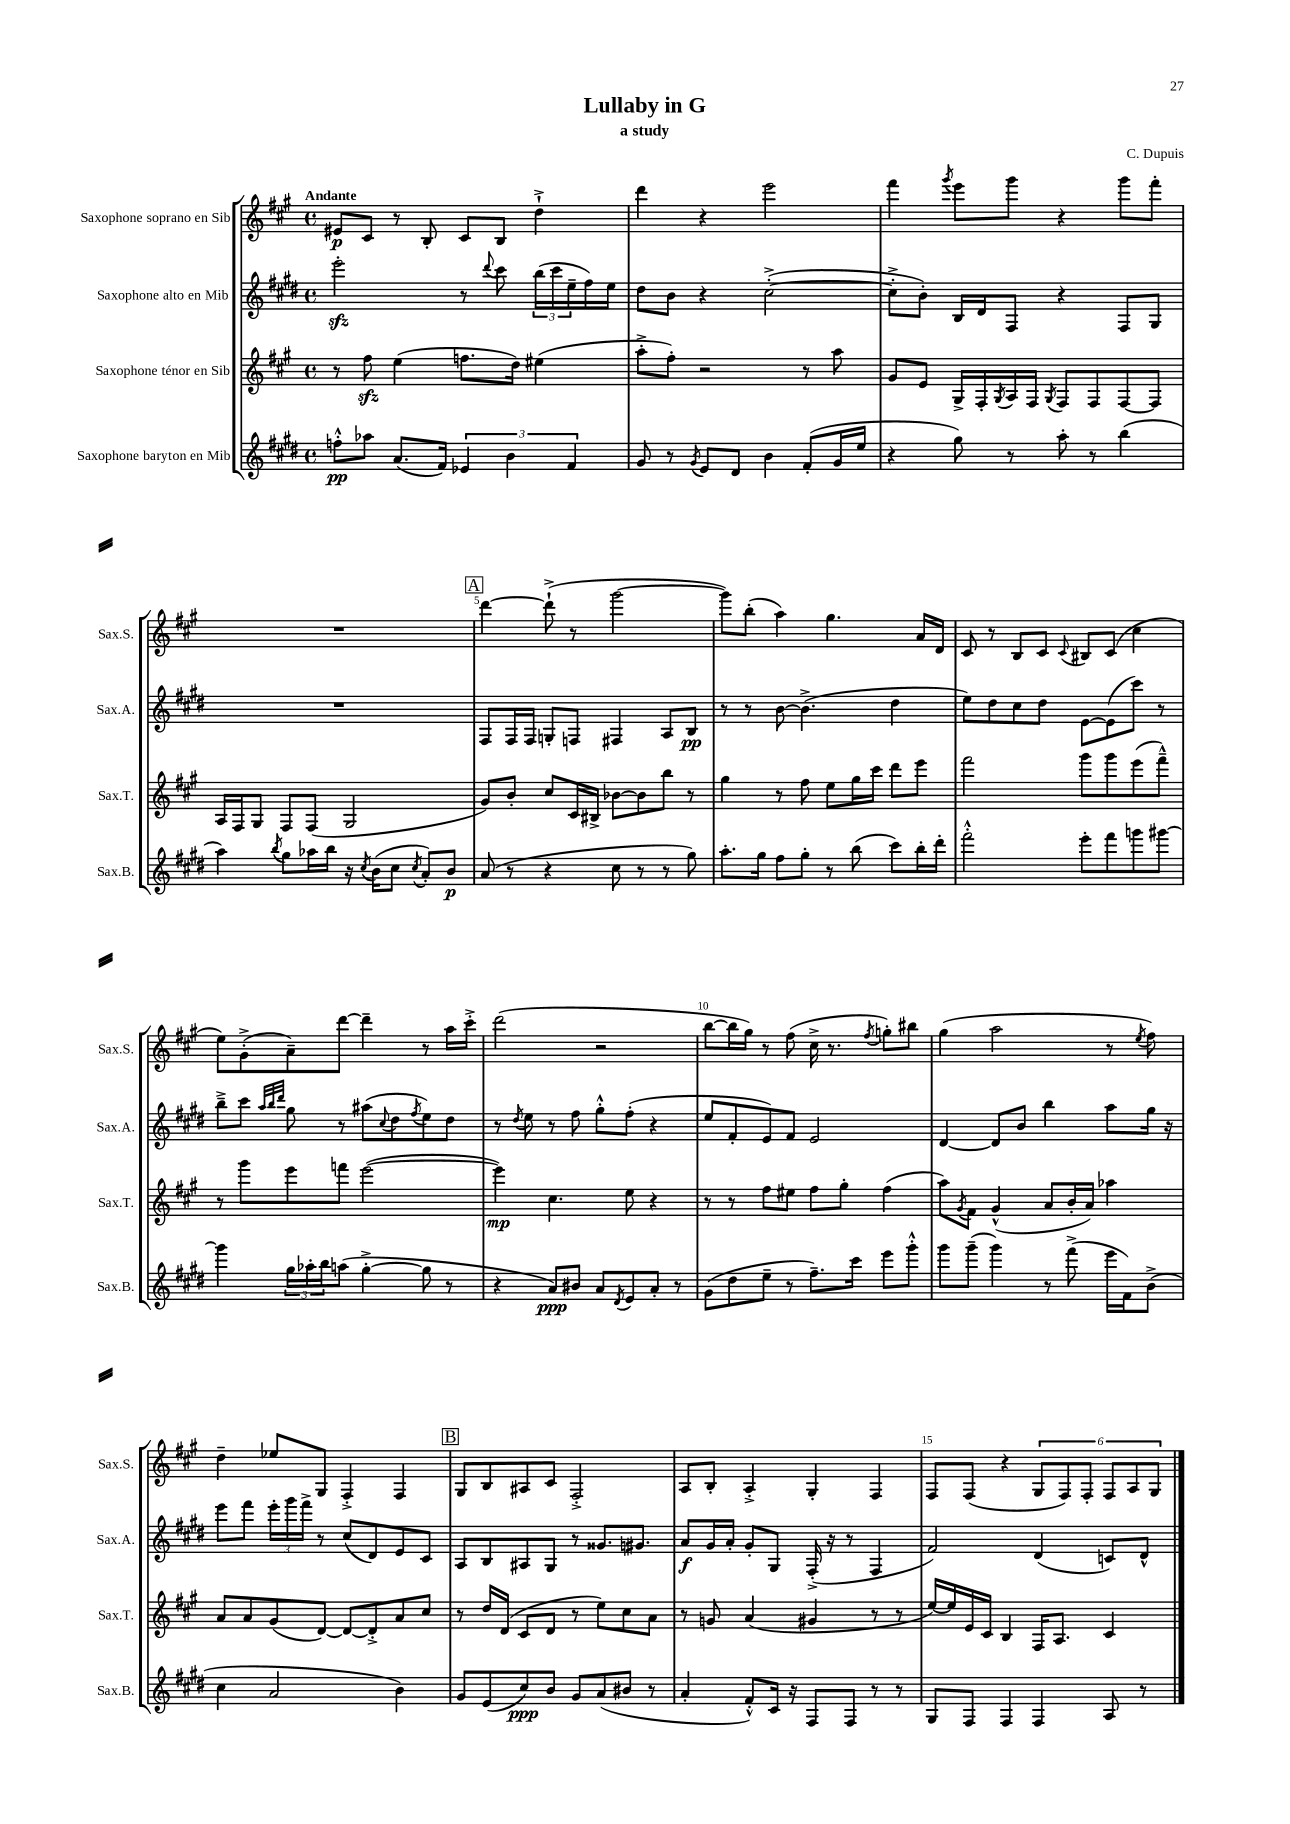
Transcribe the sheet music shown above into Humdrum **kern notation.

**kern	**kern	**kern	**kern
*staff4	*staff3	*staff2	*staff1
*clefG2	*clefG2	*clefG2	*clefG2
*k[f#c#g#d#]	*k[f#c#g#]	*k[f#c#g#d#]	*k[f#c#g#]
*M4/4	*M4/4	*M4/4	*M4/4
*met(c)	*met(c)	*met(c)	*met(c)
8ff'^^	8r	2eee'	8e#
8aa-	8ff#	.	8c#
(8.a	(4ee	.	8r
.	.	.	8B'
16f#)	.	.	.
6e-	8.ff	8r	8c#
.	.	8qqddd#	.
.	.	8ccc#	8B
6b	.	.	.
.	16dd)	.	.
.	(4ee#	(24bb	4dd`^
.	.	24ccc#	.
6f#	.	24ee~	.
.	.	16ff#)	.
.	.	16ee	.
=	=	=	=
8g#	8aa'^	8dd#	4ddd
8r	8ff#')	8b	.
8qg#	.	.	.
8e	2r	4r	4r
8d#	.	.	.
4b	.	([2cc#'^	2eee
(8f#'	8r	.	.
16g#	8aa	.	.
16ee	.	.	.
=	=	=	=
4r	8g#	8cc#'^]	4fff#
.	8e	8b')	.
.	.	.	8qggg#
8gg#)	16G#^	16B	8eee
.	16F#'	16d#	.
.	8qG#	.	.
8r	16A	8F#	8ggg#
.	16F#	.	.
.	8qG#	.	.
8aa'	8F#	4r	4r
8r	8F#	.	.
(4bb	[8F#	8F#	8ggg#
.	8F#]	8G#	8fff#'
=	=	=	=
4aa)	16A	1r	1r
.	16F#	.	.
.	8G#	.	.
8qbb	.	.	.
8gg#	8F#	.	.
16aa-	(8F#	.	.
16bb	.	.	.
16r	2G#	.	.
8qcc#	.	.	.
(16b	.	.	.
8cc#	.	.	.
8qcc#	.	.	.
8a')	.	.	.
8b	.	.	.
=	=	=	=
(8a	8g#)	8F#	[4ddd
8r	8b'	16F#	.
.	.	16F#	.
4r	8cc#	8G'	(8ddd`^]
.	16c#	8F	8r
.	16B#^	.	.
8cc#	[8b-	4F#	[2ggg#
8r	8b-]	.	.
8r	8bb	8A	.
8gg#)	8r	8B	.
=	=	=	=
8.aa'	4gg#	8r	8ggg#])
.	.	8r	(8bb'
16gg#	.	.	.
8ff#	8r	[8b	4aa)
8gg#'	8ff#	(4.b^]	.
8r	8ee	.	4.gg#
(8bb	16gg#	.	.
.	16ccc#	.	.
8ccc#)	8ddd	4dd#	.
16bb'	8eee	.	16a
16ddd#'	.	.	16d
=	=	=	=
2fff#'^^	2fff#	8ee)	8c#
.	.	8dd#	8r
.	.	8cc#	8B
.	.	8dd#	8c#
.	.	.	8qqc#
8eee'	8ggg#	[8e	8B#
8fff#	8ggg#	(8e]	(8c#
8ggg	(8eee	8ccc#)	4cc#
[8ggg#	8fff#~^^)	8r	.
=	=	=	=
4ggg#]	8r	8bb~^	8ee)
.	8ggg#	8ccc#	(8g#'^
.	.	32qqaa	.
.	.	32qqbb	.
.	.	32qqddd#	.
24gg#	8eee	8gg#	8a~)
24aa-'	.	.	.
24bb	.	.	.
(8aa	8fff	8r	[8ddd
[4gg#'^	([2eee	(8aa#	4ddd~]
.	.	8qqcc#	.
.	.	8dd#	.
.	.	8qff#	.
8gg#]	.	8ee)	8r
8r	.	8dd#	16aa
.	.	.	16ccc#'^
=	=	=	=
4r	4eee])	8r	(2ddd
.	.	8qdd#	.
.	.	8ee	.
8a)	4.cc#	8r	.
8b#	.	8ff#	.
8a	.	8gg#'^^	2r
8qd#	.	.	.
8e	8ee	(8ff#'	.
8a'	4r	4r	.
8r	.	.	.
=	=	=	=
(8g#	8r	8ee	[8bb
8dd#	8r	8f#'	16bb]
.	.	.	16gg#)
8ee~	8ff#	8e)	8r
8r	8ee#	8f#	(8ff#
8.ff#~)	8ff#	2e	16cc#^
.	.	.	8.r
.	8gg#'	.	.
16ccc#	.	.	.
.	.	.	8qff#
8eee	(4ff#	.	8gg')
8ggg#'^^	.	.	8bb#
=	=	=	=
8ggg#	8aa)	[4d#	(4gg#
.	8qg#	.	.
(8ggg#~	8f#	.	.
4ggg#)	(4g#^^	8d#]	2aa
.	.	8b	.
8r	8a	4bb	.
(8fff#^	16b'	.	.
.	16a)	.	.
16eee	4aa-	8aa	8r
16f#)	.	.	.
.	.	.	8qee
(8b^	.	16gg#	8ff#)
.	.	16r	.
=	=	=	=
4cc#	8a	8eee	4dd~
.	8a	8fff#	.
2a	(8g#	24eee'	8ee-
.	.	24ggg#	.
.	.	24fff#^	.
.	[8d)	8r	8G#
.	8d_	(8cc#	4F#'^
.	8d'^]	8d#)	.
4b)	8a	8e	4F#
.	8cc#	8c#	.
=	=	=	=
8g#	8r	8A	8G#
(8e	16dd	8B	8B
.	(16d	.	.
8cc#)	8c#	8A#	8A#
8b	8d	8G#	8c#
8g#	8r	8r	2F#'^
(8a	8ee)	8.g##	.
8b#	8cc#	.	.
.	.	8.g#	.
8r	8a	.	.
=	=	=	=
4a'	8r	8a	8A
.	8g	16g#	8B'
.	.	16a'	.
8f#'^^)	(4a	8g#'	4A'^
16c#	.	8G#	.
16r	.	.	.
8F#	4g#	(16F#'^	4G#'
.	.	16r	.
8F#	.	8r	.
8r	8r	4F#	4F#
8r	8r	.	.
=	=	=	=
8G#	[16ee)	2f#)	8F#
.	16ee]	.	.
8F#	16e	.	(8F#
.	16c#	.	.
4F#	4B	.	4r
4F#	16F#	(4d#	12G#
.	8.A	.	.
.	.	.	12F#)
.	.	.	12F#'
8A	4c#	8c)	12F#
.	.	.	12A
8r	.	8d#^^	.
.	.	.	12G#
==	==	==	==
*-	*-	*-	*-
